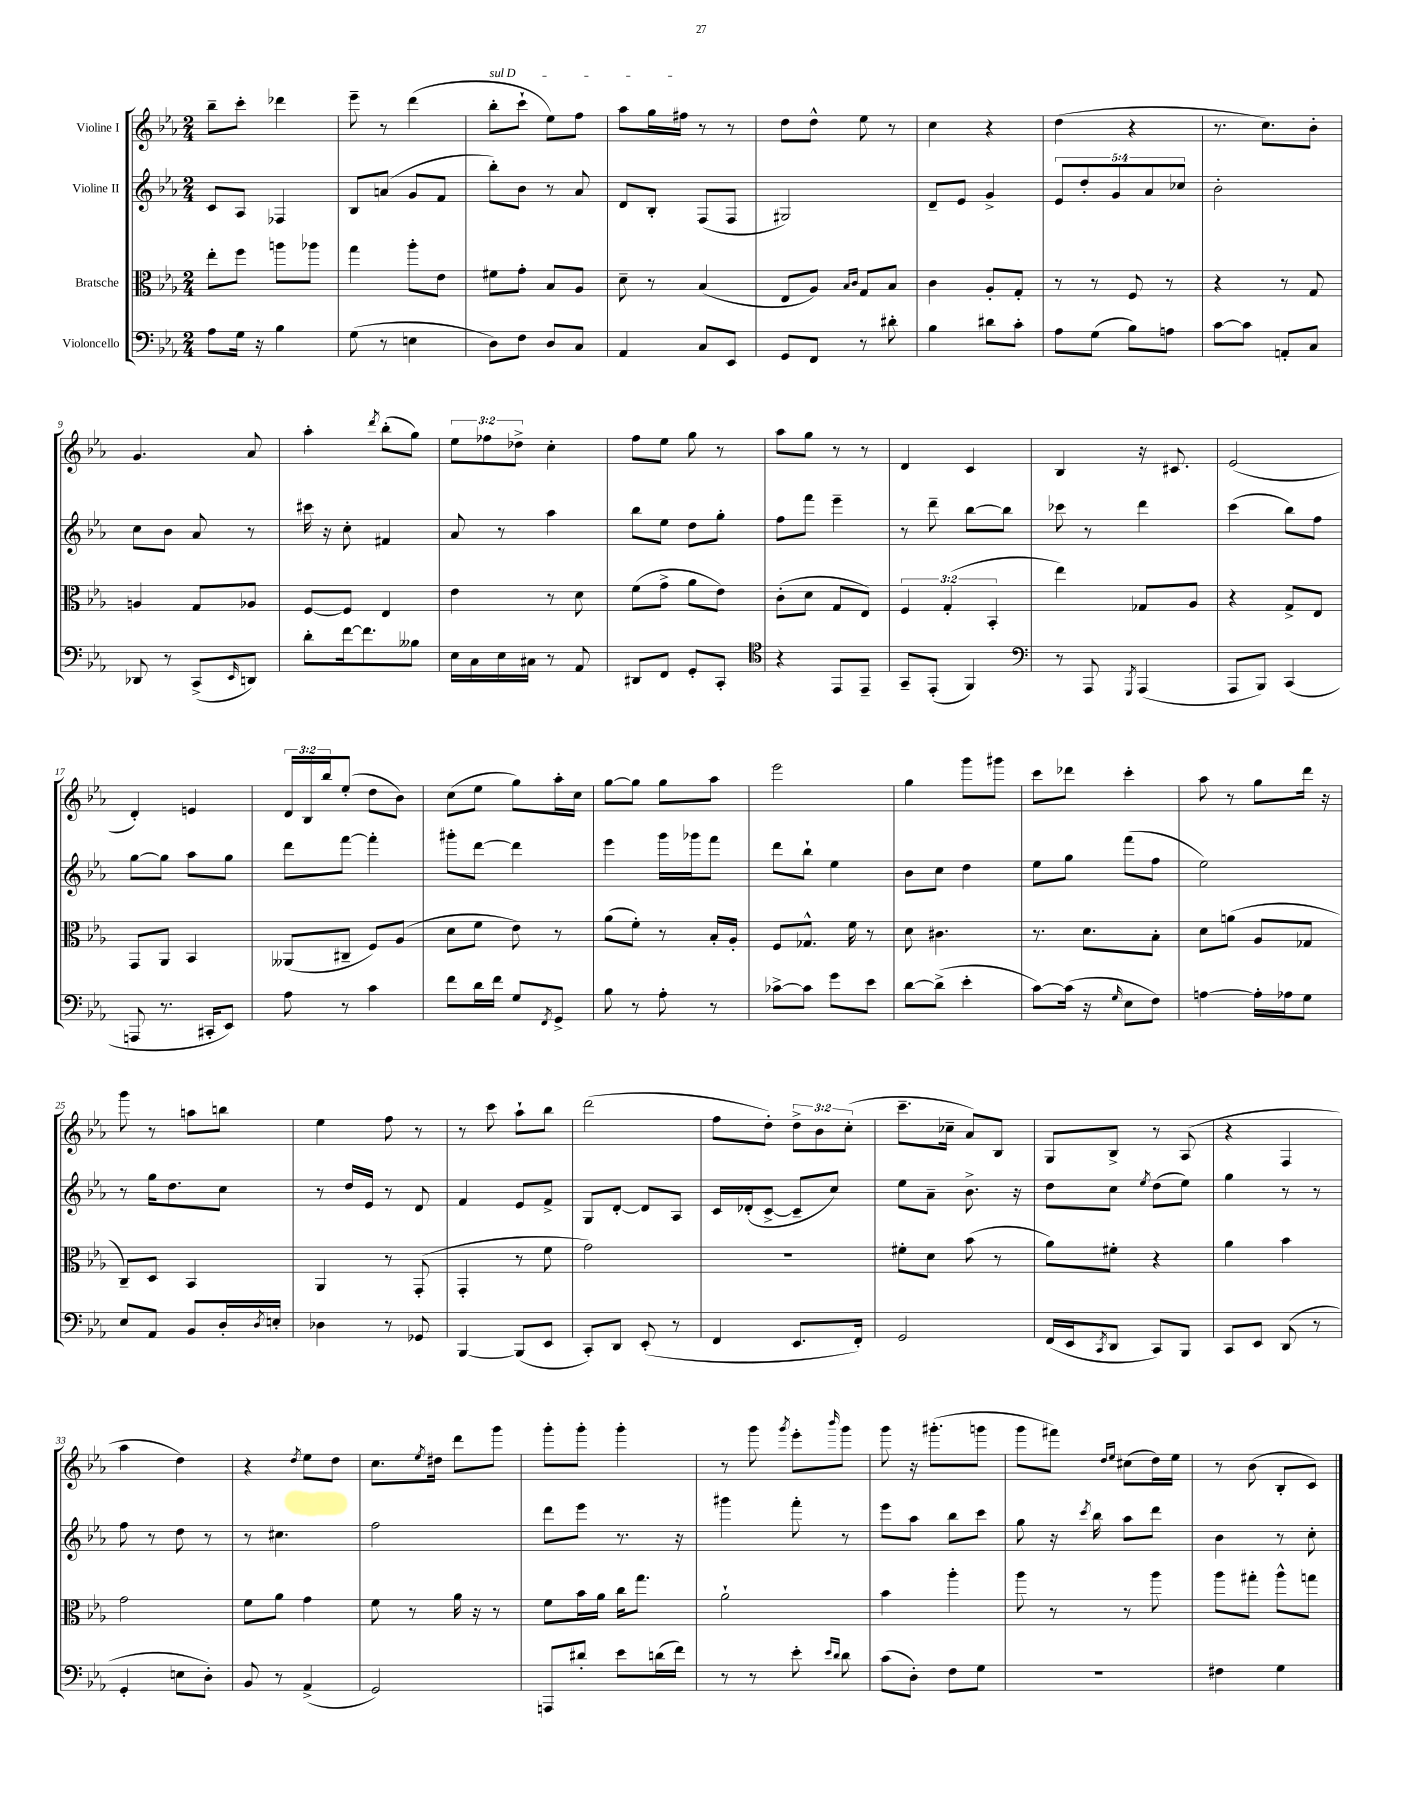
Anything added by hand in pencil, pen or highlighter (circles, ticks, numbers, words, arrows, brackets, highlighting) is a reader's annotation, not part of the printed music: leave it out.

**kern	**kern	**kern	**kern
*part4	*part3	*part2	*part1
*staff4	*staff3	*staff2	*staff1
*I"Violoncello	*I"Bratsche	*I"Violine II	*I"Violine I
*clefF4	*clefC3	*clefG2	*clefG2
*k[b-e-a-]	*k[b-e-a-]	*k[b-e-a-]	*k[b-e-a-]
*M2/4	*M2/4	*M2/4	*M2/4
=1	=1	=1	=1
8A-\L	8ee-'\L	8c/L	8bb-~\L
16G\Jk	8ff\J	8A-/J	8ccc'\J
16r	.	.	.
4B-\	8aan\L	4F-X/	4ddd-X\
.	8aa-X\J	.	.
=2	=2	=2	=2
(8G\	4gg\	8B-/L	8eee-~\
8r	.	(8an/J	8r
4En\	8aa-'\L	8g/L	(4ddd\
.	8e-\J	8f/J	.
=3	=3	=3	=3
!	!	!	!LO:TX:a:i:t=sul D
8D\L)	8f#X\L	8bb-'\L)	8bb-'\L
8F\J	8g'\J	8b-\J	8ccc`\J
8D/L	8B-/L	8r	8ee-\L)
8C/J	8A-/J	8a-/	8ff\J
=4	=4	=4	=4
4AA-/	8d~\	8d/L	8aa-\L
.	8r	8B-'/J	16gg\L
.	.	.	16ff#X\JJ
8C/L	(4B-/	(8F/L	8r
8EE-/J	.	8F/J	8r
=5	=5	=5	=5
8GG/L	8E-/L	2G#X/)	8dd\L
8FF/J	8A-/J)	.	8dd^^\J
.	16qqB-/LL	.	.
.	16qqc/JJ	.	.
8r	8G/L	.	8ee-\
8d#X'\	8B-/J	.	8r
=6	=6	=6	=6
4B-\	4c\	8d~/L	4cc\
.	.	8e-/J	.
8d#X\L	8A-'/L	4g^/	4r
8c'\J	8G'/J	.	.
=7	=7	=7	=7
8A-\L	8r	10e-/L	(4dd\
.	.	10dd'/	.
(8G\J	8r	.	.
.	.	10g/	.
8B-\L)	8F/	.	4r
.	.	10a-/	.
8An\J	8r	.	.
.	.	10cc-X/J	.
=8	=8	=8	=8
[8c\L	4r	2b-'\	8.r
8c\J]	.	.	.
.	.	.	8.cc\L)
8AAn'/L	8r	.	.
8C/J	8G/	.	8b-'\J
!!LO:LB:g=z
=9	=9	=9	=9
8DD-X/	4An/	8cc\L	4.g/
8r	.	8b-\J	.
(8CC^/L	8G/L	8a-/	.
16qqEE-/	.	.	.
8DDn/J)	8A-X/J	8r	8a-/
=10	=10	=10	=10
8d'\L	[8F/L	16ccc#X\	4aa-'\
.	.	16r	.
[16f\k	8F/J]	8cc'\	.
8.f\]	.	.	.
.	.	.	8qddd/
.	4E-/	4f#X/	(8bb-'\L
8B--X\J	.	.	8gg\J)
=11	=11	=11	=11
16E-\LL	4e-\	8a-/	12ee-\L
16C\	.	.	.
.	.	.	12ff-X\
16E-\	.	8r	.
.	.	.	12dd-X^\J
16C#X\JJ	.	.	.
8r	8r	4aa-\	4cc'\
8AA-/	8d\	.	.
=12	=12	=12	=12
8DD#X/L	(8f\L	8bb-\L	8ff\L
8FF/J	8g^\J	8ee-\J	8ee-\J
8GG'/L	8a-\L	8dd\L	8gg\
8CC'/J	8e-\J)	8gg'\J	8r
=13	=13	=13	=13
*clefC4	*	*	*
4r	(8c'\L	8ff\L	8aa-\L
.	8d\J	8fff\J	8gg\J
8EE-/L	8G/L	4eee-~\	8r
8EE-~/J	8E-/J)	.	8r
=14	=14	=14	=14
8GG~/L	6F/	8r	4d/
(8EE-'/J	.	8ddd~\	.
.	(6G'/	.	.
4FF/)	.	[8bb-\L	4c/
.	6BB-'/	.	.
.	.	8bb-\J]	.
=15	=15	=15	=15
*clefF4	*	*	*
8r	4ee-\)	8ccc-X\	4B-/
8AAA-/	.	8r	.
8qGGG/	.	.	.
(4AAA-/	8G-X/L	4ddd\	16r
.	.	.	8.c#X/
.	8A-/J	.	.
=16	=16	=16	=16
8AAA-/L	4r	(4ccc\	(2e-/
8BBB-/J)	.	.	.
(4CC/	8G^/L	8bb-\L)	.
.	8E-/J	8ff\J	.
!!LO:LB:g=z
=17	=17	=17	=17
8AAAn/	8GG/L	[8gg\L	4d'/)
8.r	8AA-/J	8gg\J]	.
.	4BB-/	8aa-\L	4en/
16CC#X'/KL	.	.	.
8EE-/J)	.	8gg\J	.
=18	=18	=18	=18
8A-\	(8AA--X/L	8ddd\L	24d/LL
.	.	.	24B-/
.	.	.	24bb-/J
8r	8C#X~/J	[8fff\J	(8ee-'/J
4c\	8F/L)	4fff'\]	8dd\L
.	(8A-/J	.	8b-\J)
=19	=19	=19	=19
8f\L	8d\L	8ggg#X'\L	(8cc\L
16d\L	8f\J	[8ddd\J	8ee-\J
16f\JJ	.	.	.
8G/L	8e-\)	4ddd\]	8gg\L)
8qFF/	.	.	.
8GG^/J	8r	.	16aa-'\L
.	.	.	16cc\JJ
=20	=20	=20	=20
8B-\	(8a-\L	4eee-\	[8gg\L
8r	8f'\J)	.	8gg\J]
8A-'\	8r	16ggg\LL	8gg\L
.	.	16ggg-X\J	.
8r	16B-'/LL	8fff\J	8aa-\J
.	16A-'/JJ	.	.
=21	=21	=21	=21
[8c-X^\L	8F/L	8ddd\L	2eee-\
8c-\J]	8.G-X^^/J	8bb-`\J	.
8g\L	.	4ee-\	.
.	16f\	.	.
8e-\J	8r	.	.
=22	=22	=22	=22
[8d\L	8d\	8b-\L	4gg\
(8d^\J]	4.c#X\	8cc\J	.
4e-'\	.	4dd\	8ggg\L
.	.	.	8ggg#X\J
=23	=23	=23	=23
[8c\L)	8.r	8ee-\L	8ccc\L
(16c\Jk]	.	8gg\J	8ddd-X\J
16r	8.d\L	.	.
16qqG/	.	.	.
8E-\L	.	(8fff\L	4ccc'\
8F\J)	8B-'\J	8ff\J	.
=24	=24	=24	=24
[4An\	8d\L	2ee-\)	8aa-\
.	(8an\J	.	8r
16A'\LL]	8A-/L	.	8gg\L
16A-X\J	.	.	.
8G\J	8G-X/J	.	16ddd\Jk
.	.	.	16r
!!LO:LB:g=z
=25	=25	=25	=25
8E-/L	8C~/L)	8r	8ggg\
8AA-/J	8D/J	16gg\KL	8r
.	.	8.dd\	.
8BB-/L	4BB-/	.	8aan\L
16D'/L	.	8cc\J	8bbn\J
8qD/	.	.	.
16En'/JJ	.	.	.
=26	=26	=26	=26
4D-X\	4AA-/	8r	4ee-\
.	.	16dd/LL	.
.	.	16e-/JJ	.
8r	8r	8r	8ff\
8GG-X/	(8GG'/	8d/	8r
=27	=27	=27	=27
[4BBB-/	4GG'/	4f/	8r
.	.	.	8ccc\
(8BBB-/L]	8r	8e-/L	8aa-`\L
8EE-/J	8f\	8f^/J	8bb-\J
=28	=28	=28	=28
8CC'/L)	2g\)	8G/L	(2ddd\
8DD/J	.	[8d'/J	.
(8EE-'/	.	8d/L]	.
8r	.	8A-/J	.
=29	=29	=29	=29
4FF/	2r	16c/LL	8ff\L
.	.	(16d-X'/J	.
.	.	[8c^/J	8dd'\J)
8.EE-/L	.	8c~/L]	12dd^\L
.	.	.	12b-\
.	.	8cc/J)	.
.	.	.	(12cc'\J
16FF'/Jk)	.	.	.
=30	=30	=30	=30
2GG/	8f#X'\L	8ee-\L	8.ccc~\L
.	8d\J	8a-~\J	.
.	.	.	16cc-X~\Jk
.	(8b-\	8.b-^\	8a-/L)
.	8r	.	8B-/J
.	.	16r	.
=31	=31	=31	=31
(16FF/LL	8a-\L)	8dd\L	8G/L
16EE-/J	.	.	.
8qCC/	.	.	.
8DD/J	8f#X'\J	8cc\J	8B-^/J
.	.	8qee-/	.
8CC/L)	4r	(8dd\L	8r
8BBB-/J	.	8ee-\J)	(8A-/
=32	=32	=32	=32
8CC/L	4a-\	4gg\	4r
8EE-/J	.	.	.
(8DD/	4b-\	8r	4F/
8r	.	8r	.
!!LO:LB:g=z
=33	=33	=33	=33
4GG'/	2g\	8ff\	4aa-\
.	.	8r	.
8En\L	.	8dd\	4dd\)
8D'\J)	.	8r	.
=34	=34	=34	=34
8BB-/	8f\L	8r	4r
8r	8a-\J	4.cc#X\	.
.	.	.	8qdd/
(4AA-^/	4g\	.	8ee-\L
.	.	.	8dd\J
=35	=35	=35	=35
2GG/)	8f\	2ff\	8.cc\L
.	8r	.	.
.	.	.	8qee-/
.	.	.	16dd#X\Jk
.	16a-\	.	8ddd\L
.	16r	.	.
.	8r	.	8ggg\J
=36	=36	=36	=36
8AAAn/L	8f\L	8ddd\L	8ggg'\L
8d#X'/J	16b-\L	8eee-\J	8ggg'\J
.	16a-\JJ	.	.
8e-\L	16cc\KL	8.r	4ggg'\
.	8.gg\J	.	.
(16dn\L	.	.	.
16f\JJ)	.	16r	.
=37	=37	=37	=37
8r	2a-`\	4ggg#X\	8r
8r	.	.	8ggg\
.	.	.	8qggg/
8e-'\	.	8fff'\	8eee-'\L
16qqe-/LL	.	.	.
16qqd/JJ	.	.	16qqbbb-/
8d\	.	8r	8ggg\J
=38	=38	=38	=38
(8c\L	4b-\	8eee-\L	8ggg\
8D'\J)	.	8aa-\J	16r
.	.	.	(8.ggg#X'\L
8F\L	4aa-'\	8bb-\L	.
8G\J	.	8ccc\J	8gggn\J
=39	=39	=39	=39
2r	8aa-\	8gg\	8ggg\L
.	8r	16r	8fff#X\J)
.	.	8qccc/	.
.	.	16bb-\	.
.	.	.	16qqdd/LL
.	.	.	16qqee-/JJ
.	8r	8aa-\L	(8cc#X\L
.	8aa-\	8ddd\J	16dd\L)
.	.	.	16ee-\JJ
=40	=40	=40	=40
4F#X\	8aa-\L	4b-\	8r
.	8gg#X'\J	.	(8b-\
4G\	8aa-^^\L	8r	8B-'/L
.	8ggn\J	8cc'\	8c/J)
==	==	==	==
*-	*-	*-	*-
